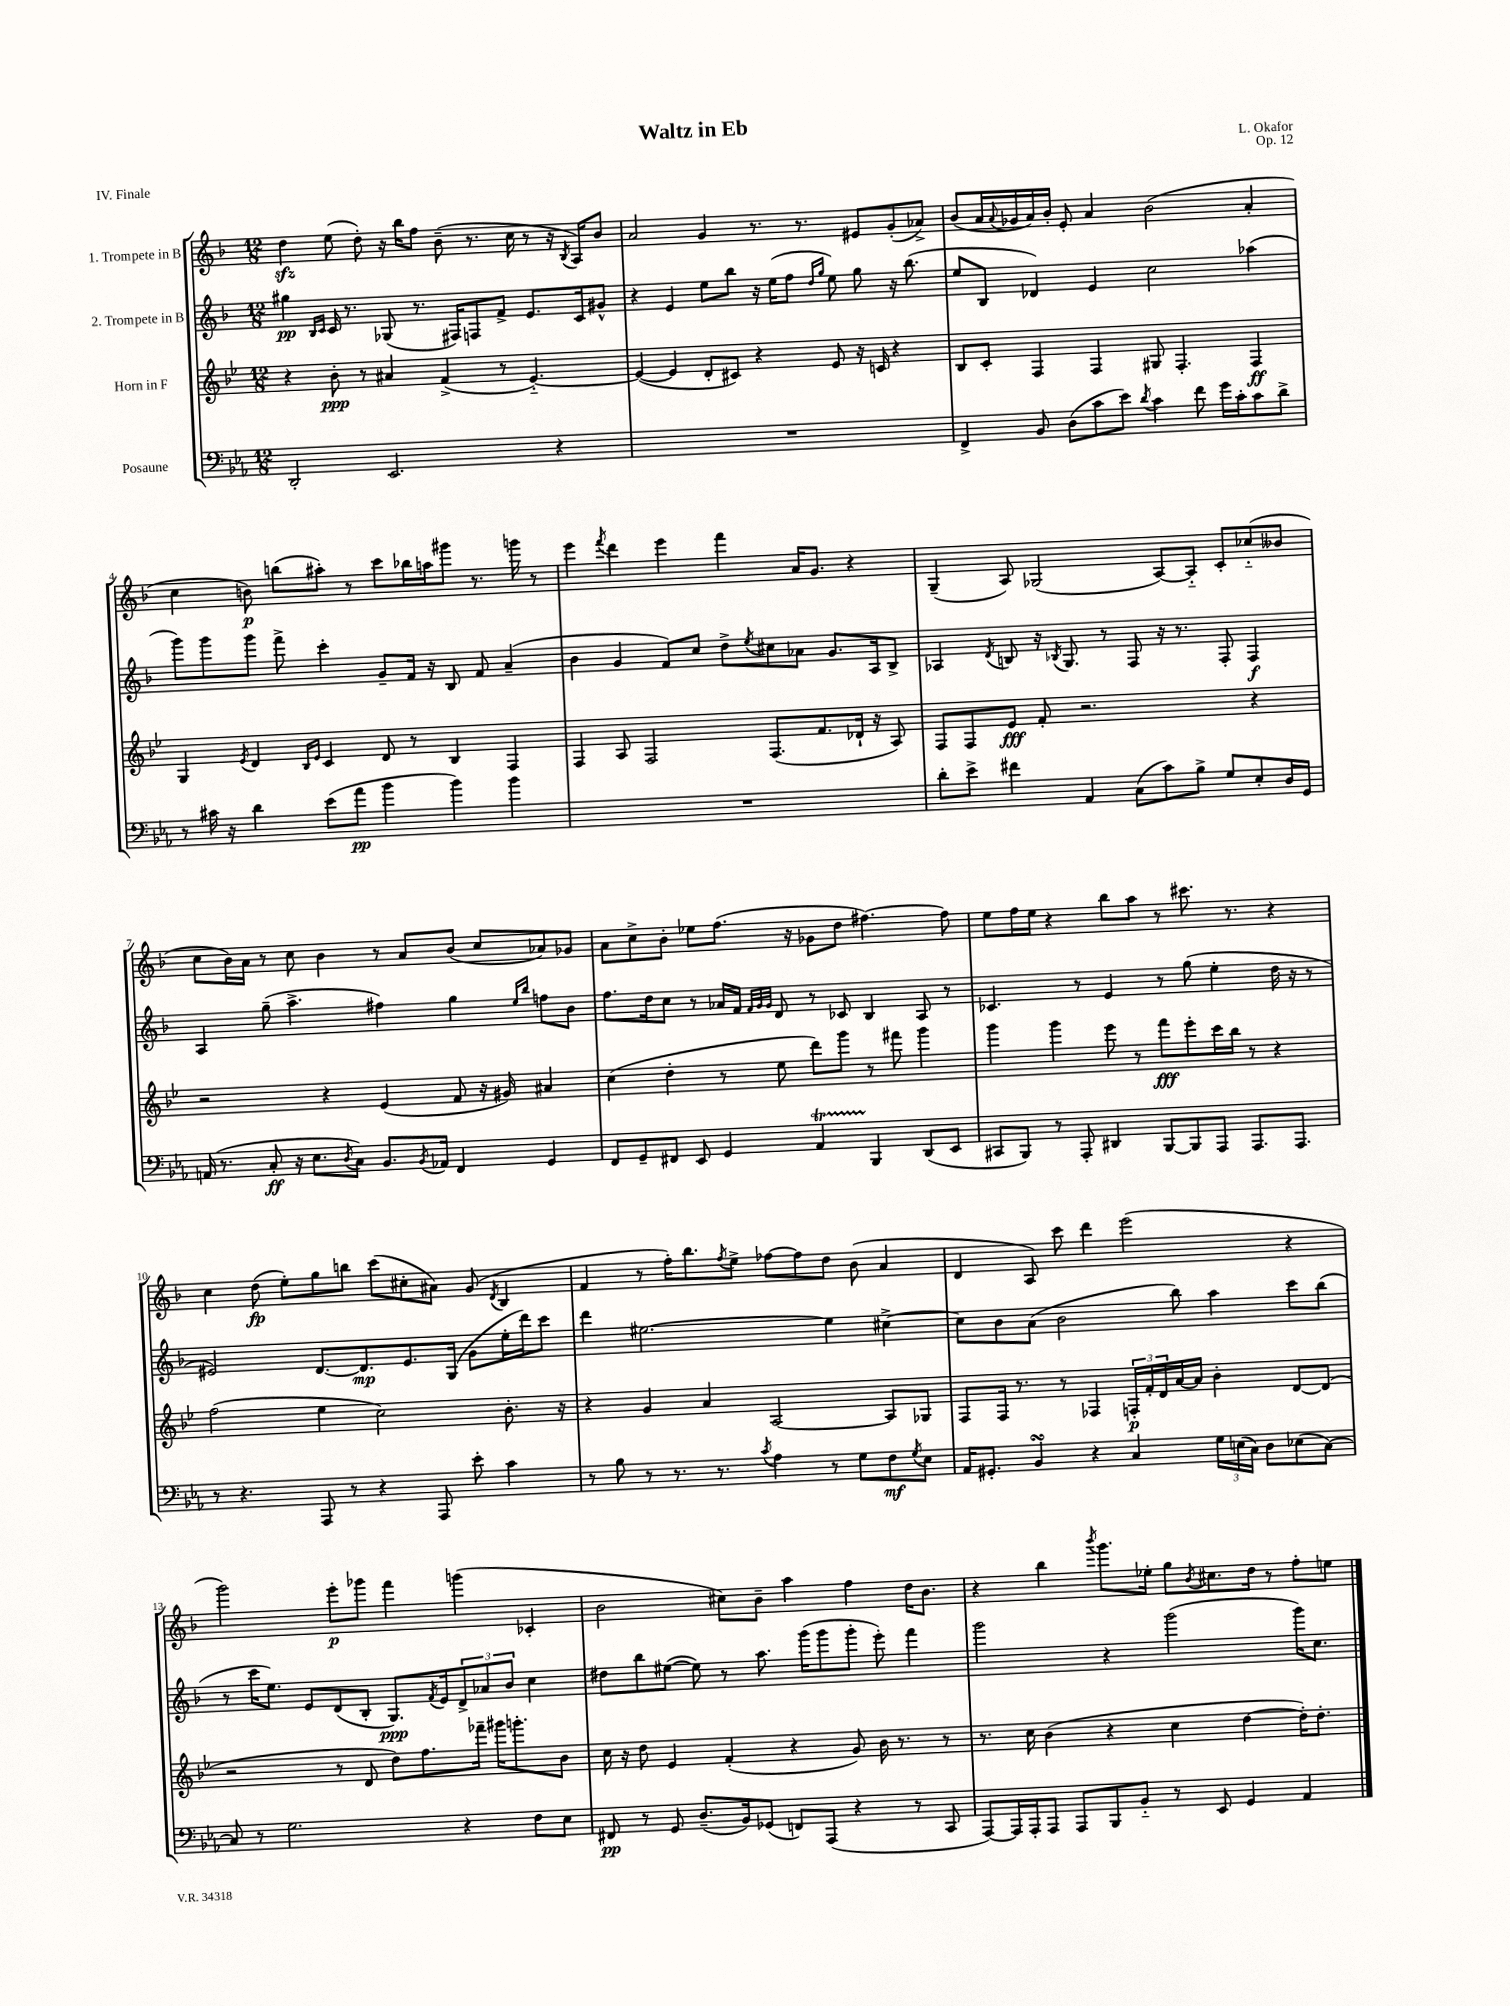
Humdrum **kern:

**kern	**kern	**kern	**kern
*staff4	*staff3	*staff2	*staff1
*clefF4	*clefG2	*clefG2	*clefG2
*k[b-e-a-]	*k[b-e-]	*k[b-]	*k[b-]
*M12/8	*M12/8	*M12/8	*M12/8
2DD'/	4r	4gg#\	4dd\
.	.	16qqB-/LL	.
.	.	16qqc/JJ	.
.	8b-'\	16c/	(8ee\
.	.	8.r	.
.	8r	.	8dd'\)
2.EE-/	4a#/	(8G-/	16r
.	.	.	16bb-\LK
.	.	8.r	8ff\J
.	(4f^/	.	(8b-~\
.	.	16F#/LK)	.
.	.	8F/	8.r
.	8r	8f^/J	.
.	.	.	16cc\
.	[4.e-'~/)	8.e/L	8r
4r	.	.	16r
.	.	.	8qB-/
.	.	16c/k	16A/LK)
.	.	8g#^^/J	8b-/J
=	=	=	=
1.r	(4e-/_	4r	2a/
.	4e-/]	4e/	.
.	8d'/L	8ee\L	4g/
.	8c#/J)	8bb-\J	.
.	4r	16r	8.r
.	.	(16ee\LK	.
.	.	8ff\J	.
.	.	.	8.r
.	.	16qqdd/LL	.
.	.	16qqgg/JJ	.
.	8e-/	8ee\)	.
.	16r	8gg\	8e#/L
.	16c/	.	.
.	4r	16r	(8g'/
.	.	(8.bb-\	.
.	.	.	8a-^/J)
=	=	=	=
4FF^/	8B-/L	8ee/L	(8b-/L
.	8c'/J	8B-/J	16a/L
.	.	.	8qqa/
.	.	.	16g-/
8BB-/	4F/	4d-/)	16a/)
.	.	.	16b-'/JJ
(8D\L	.	.	8e'/
8c\	4F/	4e/	4a/
8e-\J)	.	.	.
8qd/	.	.	.
4c\	8G#/	2cc\	(2b-\
.	4.F'/	.	.
8f\	.	.	.
16g\LL	.	.	.
16c'\J	.	.	.
8c\	4F/	(4aa-\	4a'/
8d^\J	.	.	.
=	=	=	=
8r	4G/	8ggg\L)	4cc\
16c#\	.	8ggg\	.
16r	.	.	.
.	8qe-/	.	.
4d\	4d/	8ggg\J	8b\)
.	.	8fff^\	(8bb\L
.	16qqB-/LL	.	.
.	16qqe-/JJ	.	.
(8e-\L	4c/	4ccc'\	8aa#'\J)
8a-\J	.	.	8r
4b-\	8d/	8g~/L	8ccc\L
.	8r	16f/Jk	16bb-\L
.	.	16r	16aa\J
4b-\)	4B-/	8B-/	8ggg#\J
.	.	8f/	8.r
4b-\	4F/	(4a~/	.
.	.	.	16ggg\
.	.	.	8r
=	=	=	=
1.r	4F/	4b-\	4eee\
.	.	.	8qfff/
.	8A/	4g/	4ddd\
.	2F/	.	.
.	.	8f/L)	4eee\
.	.	8cc/J	.
.	.	8dd^\L	4fff\
.	.	8qee/	.
.	(8.F/L	8cc#\	.
.	.	8a-\J	16a/LK
.	8.f/	.	8.g/J
.	.	8.g/L	.
.	16d-`/Jk	.	4r
.	16r	16A/k	.
.	8A/)	8B-^/J	.
=	=	=	=
8d'\L	8F/L	4A-/	(4G~/
8e-^\J	8F/	.	.
.	.	8qd/	.
4f#\	8e-/J	8B/	8A/)
.	8f'/	16r	(2G-/
.	.	8qB-/	.
.	.	8.G/	.
4AA-/	2.r	.	.
.	.	8r	.
(8C\L	.	8F/	.
8c\)	.	16r	[8A/L)
.	.	8.r	.
8B-^\J	.	.	8A'~/]J
8G/L	.	8F'/	8c'/L
8E-'/	4r	4F/	(8cc-'~/
16D/L	.	.	8b--/J
16GG/JJ	.	.	.
=	=	=	=
(16AA/	2r	4A/	8cc\L
8.r	.	.	.
.	.	.	16b-\L)
.	.	.	16a\JJ
8C'/	.	(8gg~\	8r
16r	.	4.aa^\	8cc\
8.E-\L	.	.	.
.	4r	.	4b-\
8qD/	.	.	.
8C\J)	.	.	.
8.BB-/L	(4e-/	4ff#\)	8r
.	.	.	8a/L
8qBB-/	.	.	.
16AA-/Jk	.	.	.
4FF/	8f/	4gg\	(8b-/J
.	16r	.	8cc/L
.	16g#/)	.	.
.	.	16qqee/LL	.
.	.	16qqbb-/JJ	.
4GG/	4a#/	8ff\L	8a-/)
.	.	8b-\J	8g-/J
=	=	=	=
8FF/L	(4cc\	8.ff\L	8a\L
8GG~/	.	.	8cc^\
.	.	16dd\k	.
8FF#/J	4dd'\	8cc\J	8b-'\J
8EE-/	.	8r	8ee-\L
4GG/	8r	16a-/LL	(8.ff\J
.	.	16f/JJ	.
.	.	32qqf/LLL	.
.	.	32qqg/	.
.	.	32qqg/JJJ	.
.	8ee-\	8d/	.
.	.	.	16r
4AA-/	8ddd\L)	8r	8g-\L
.	8ggg\J	8c-/	8dd\J
4BBB-/	8r	4B-/	[4.ff#\)
.	8fff#\	.	.
(8DD/L	4ggg\	8A/	.
8EE-/J	.	8r	8ff#\]
=	=	=	=
8CC#/L	4ggg\	4.c-/	8ee\L
8BBB-/J)	.	.	16ff\L
.	.	.	16ee\JJ
8r	4ggg\	.	4r
8AAA-'/	.	8r	.
4DD#/	8eee-\	4e/	8bb-\L
.	8r	.	8aa\J
[8BBB-/L	8fff\L	8r	8r
8BBB-/]	8eee-'\	(8gg\	8.ccc#\
8AAA-/J	16ccc\L	4ee'\	.
.	16bb-\JJ	.	8.r
8.AAA-/L	8r	.	.
.	4r	16dd\	4r
8.AAA-/J	.	16r	.
.	.	8r	.
=	=	=	=
8r	(2ff\	2e#/)	4cc\
4.r	.	.	.
.	.	.	(8dd\
.	.	.	8ee'\L)
8AAA-/	4ee-\	[8.d/L	8gg\
8r	.	.	8bb\J
.	.	8.d/]	.
4r	2cc\)	.	(8ccc\L
.	.	8.e#/	8cc#'\
8AAA-/	.	.	8a#\J)
.	.	(16G/Jk	.
8e-'\	.	8g\L	(8g/
.	.	.	8qd/
4c\	8.b-'\	16ee'\L	4B-/
.	.	16ddd\J)	.
.	.	8ccc\J	.
.	16r	.	.
=	=	=	=
8r	4r	4ddd\	4f/
8B-\	.	.	.
8r	4g/	[2.ee#\	8r
8.r	.	.	16ff'\LK)
.	.	.	8.bb-\
.	4a/	.	.
8.r	.	.	.
.	.	.	8qff/
.	.	.	8ee^\J
8qc/	.	.	.
4A-\	[2A/	.	[8ff-\L
.	.	.	8ff-\]
8r	.	4ee#\]	8dd\J
8G\L	.	.	(8b-\
8F\	8A/]L	[4cc#^\	4a/
8qG/	.	.	.
8E-\J	8G-/J	.	.
=	=	=	=
16AA-/LK	8F/L	8cc#\]L	4d/
8.GG#'/J	.	.	.
.	16F/Jk	8b-\	.
.	8.r	.	.
4BB-/	.	(8a\J	8A/)
.	8r	2b-\	8ccc\
4r	4F-/	.	4ddd\
4C/	24F'/LL	.	(2eee\
.	24f'/	.	.
.	24d/	.	.
.	[16a/	8bb-\)	.
.	16a/]JJ	.	.
24G\LL	4b-'\	4aa\	.
(24E\	.	.	.
24C\JJ)	.	.	.
8D\L	.	.	.
(8E-\	[8d/L	8ccc\L	4r
[8C\J)	(8d/]J	(8bb-\J	.
=	=	=	=
8C/]	2r	8r	2ggg\)
8r	.	16ccc\LK	.
.	.	8.ee\J)	.
2.G\	.	.	.
.	.	8e/L	.
.	8r	(8d/	8eee'\L
.	8d/	8B-'/J	8ggg-\J
.	8dd\L)	8.G/L)	4fff\
.	8.ff\	.	.
.	.	8qf/	.
.	.	16e/k	.
4r	.	12d^/	(4ggg\
.	16fff-~\Jk	.	.
.	.	12a-/	.
.	16ggg#\LK	.	.
.	.	12b-/J	.
.	8.ggg'\	.	.
8F\L	.	4cc\	4c-'/
8E-\J	8b-\J	.	.
=	=	=	=
8FF#/	16cc\	8dd#\L	2b-\
.	16r	.	.
8r	8dd\	8bb-\	.
8GG/	4e-/	([8ee#\J	.
(8.D~/L	.	8ee#\])	.
.	(4f'/	8r	8cc#\L)
16BB-/k)	.	.	.
(8GG-/J	.	8.aa\	8b-~\J
8FF/L)	4r	.	4aa\
.	.	(16ggg\LK	.
(8AAA-/J	.	8ggg\	.
4r	8g/)	8ggg'\J	4ff\
.	16b-\	8eee'\)	.
.	8.r	.	.
8r	.	4fff\	16dd\LK
.	.	.	8.b-\J
8CC/	8r	.	.
=	=	=	=
[8AAA-/L)	8.r	2ggg\	4r
16AAA-/]L	.	.	.
16AAA-'/J	16cc\	.	.
8AAA-/J	(4b-\	.	4bb-\
8AAA-/L	.	.	.
.	.	.	8qbbb-/
8BBB-/	4r	4r	8.ggg\L
8BB-'~/J	.	.	.
.	.	.	16ee-'\Jk
8r	4cc\	(2ggg\	8gg\L
.	.	.	8qb-/
8EE-/	.	.	8.cc#\
4GG/	[4dd\	.	.
.	.	.	16dd\Jk
.	.	.	8r
4AA-/	16dd'\]LK)	16ggg\LK)	8ff'\L
.	8.dd'\J	8.cc\J	.
.	.	.	8ee\J
==	==	==	==
*-	*-	*-	*-
